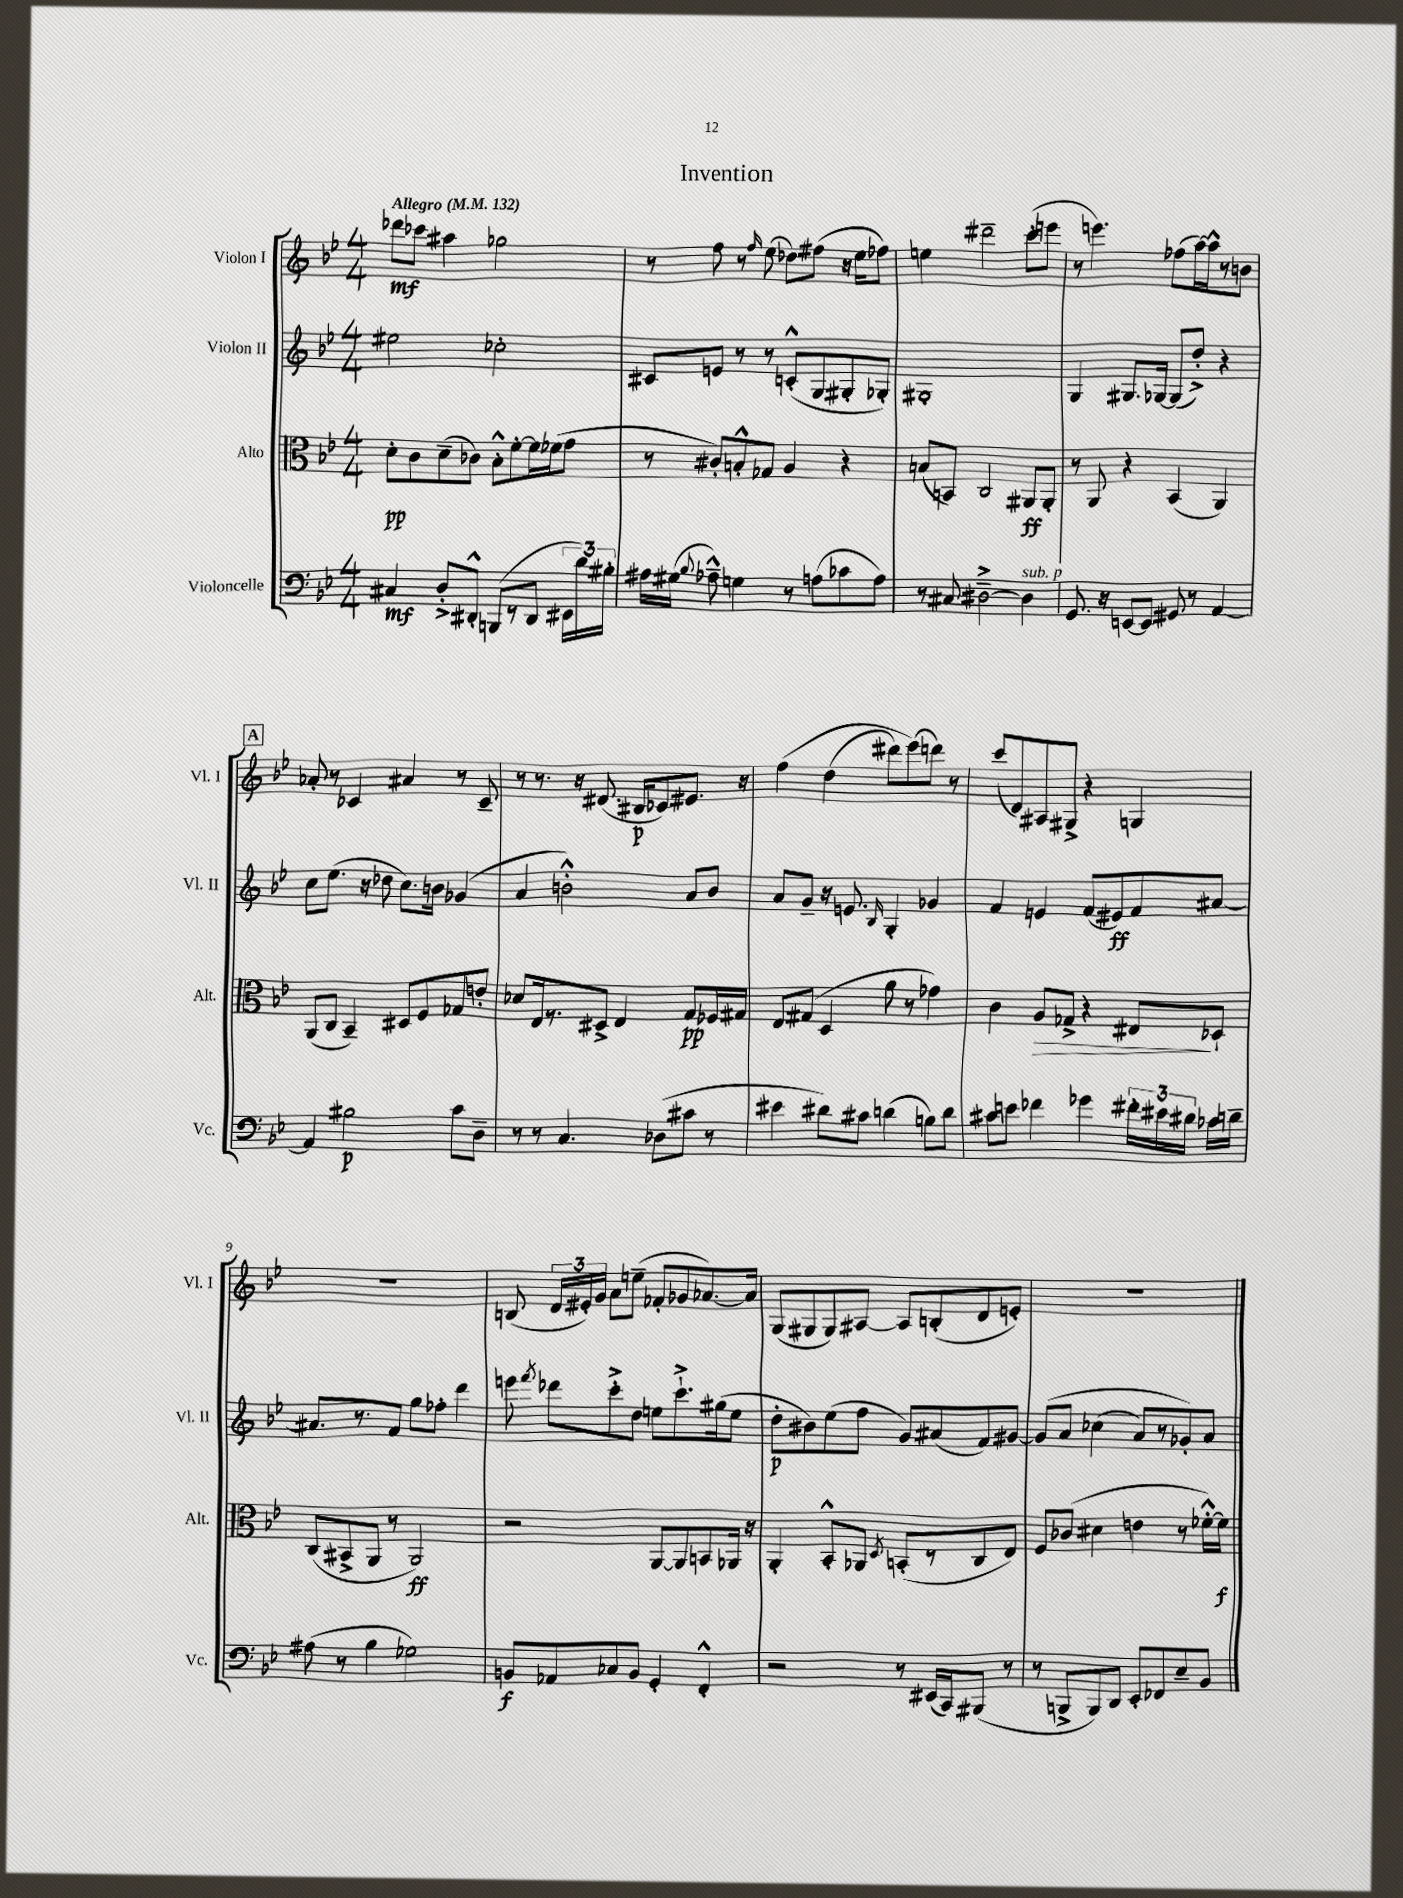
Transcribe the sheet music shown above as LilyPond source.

\header { title = "Invention" }
<<
\new StaffGroup <<
\new Staff = "s0" \with { instrumentName = "Violon I" shortInstrumentName = "Vl. I" } {
    \clef treble \key bes \major \numericTimeSignature \time 4/4 \tempo "Allegro" 4 = 132
    \autoBeamOff des'''8[\mf ces'''8] ais''4 ges''2 |
    r8 f''8 r8 \grace { f''16 } ees''8( des''8[) fis''8]( r16 ees''16[ fes''8]) |
    e''4 dis'''2-- c'''8[-.( e'''8] |
    r8 e'''4.) fes''8[( a''16~) a''16-^ r8 b'8] |
    \mark \markup { \box "A" } aes'8-. r8 ces'4 ais'4 r8 ces'8-- |
    r8 r8. r16 dis'8.( bis16[\p ces'8) eis'8.] r16 |
    f''4\( d''4( dis'''8[) ees'''8(\) d'''8]) r8 |
    c'''8[( d'8) ais8 gis8]-> r4 g4 |
    R1 |
    b8( \tuplet 3/2 { d'16[ eis'16-.) g'16] } a'8[ e''8]--( fes'8[-. ges'8 aes'8.~) aes'16] |
    g8[( gis8 gis8) ais8]~ ais8[ b8-.( d'8 e'8]-.) |
    R1 \bar "|." |
}
\new Staff = "s1" \with { instrumentName = "Violon II" shortInstrumentName = "Vl. II" } {
    \clef treble \key bes \major \numericTimeSignature \time 4/4
    \autoBeamOff eis''2 ces''2-. |
    cis'8[ e'8] r8 r8 c'8[-.-^( g8 gis8-. ges8]-.) |
    gis1-. |
    g4 gis8.[ ges16]~ ges8[( d''8]-.->) r4 |
    \mark \markup { \box "A" } c''8[ ees''8.]( r16 des''8 c''8.[) b'16] ges'4( |
    a'4 b'2-.-^) a'8[ b'8] |
    a'8[ g'8]-- r16 e'8. \grace { bes16 } g4-. ges'4 |
    f'4 e'4 f'8[( eis'8\ff) f'8 ais'8]~ |
    ais'8.[ r8. f'8] g''8[ fes''8]-. d'''4 |
    e'''8 \acciaccatura { f'''8 } des'''8[ c'''8-.-> d''8] e''8[ c'''8.-!-> gis''16( e''8] |
    d''8[-.\p bis'8) ees''8( f''8] g'8[) ais'8( f'8) gis'8]~ |
    gis'8[\( a'8] ces''4( a'8[) r8 ges'8-.\) a'8] \bar "|." |
}
\new Staff = "s2" \with { instrumentName = "Alto" shortInstrumentName = "Alt." } {
    \clef alto \key bes \major \numericTimeSignature \time 4/4
    \autoBeamOff d'8[-.\pp c'8 d'8--( ces'8]) bes8[-.-^ f'8~-. f'16 fes'16( g'8] |
    r8 cis'8[-.) b8-.-^ ges8] a4 r4 |
    b8[( b,8]) c2 ais,8[\ff ais,8]-. |
    r8 a,8 r4 bes,4( a,4) |
    \mark \markup { \box "A" } a,8[( c8] bes,4--) dis8[ f8 ges8 e'8]-. |
    des'8[ ees16 r8. dis8]-> ees4 g8[\pp fes16 gis16] |
    ees8[ gis8]( d4 a'8 r8 ges'4) |
    c'4 a8[\> ges8]-> r4 eis8[\! des8]-! |
    c8[( bis,8-> a,8] r8 a,2\ff) |
    r2 a,8[~ a,8 b,8 aes,16] r16 |
    a,4-. bes,8[-.-^ aes,8] \acciaccatura { d8 } b,8[-.( r8 c8 ees8]) |
    f8[ ces'8]( dis'4 e'4 r8 fes'16[~-.-^) fes'16]\f \bar "|." |
}
\new Staff = "s3" \with { instrumentName = "Violoncelle" shortInstrumentName = "Vc." } {
    \clef bass \key bes \major \numericTimeSignature \time 4/4
    \autoBeamOff cis4\mf d8[-.-> dis,8]-.-^ b,,8[( r8 dis,8] \tuplet 3/2 { eis,16[ d'16) bis16]-. } |
    ais16[ gis16]( \appoggiatura { bes8 } aes8---^) g4 r8 a8[( ces'8 a8]) |
    r8 cis8 dis2~---> dis4^\markup { \italic "sub. p" } |
    g,8. r16 e,8[~ e,8] gis,8 r8 a,4~ |
    \mark \markup { \box "A" } a,4 bis2\p c'8[ d8]-- |
    r8 r8 c4. des8[( cis'8] r8 |
    eis'4 dis'8[) cis'8] d'4( b8[) d'8] |
    cis'8[ e'8] fes'4 ges'4 \tuplet 3/2 { fis'16[-. eis'16 dis'16] } ces'16[ d'16]-- |
    ais8( r8 bes4 ges2) |
    b,8[\f aes,8 ces8 b,8] g,4-. f,4-.-^ |
    r2 r8 eis,16[( c,16) bis,,8]( r8 |
    r8 b,,8[-> b,,8) d,8] ees,8[-. fes,8 ees8-- bes,8] \bar "|." |
}
>>
>>
